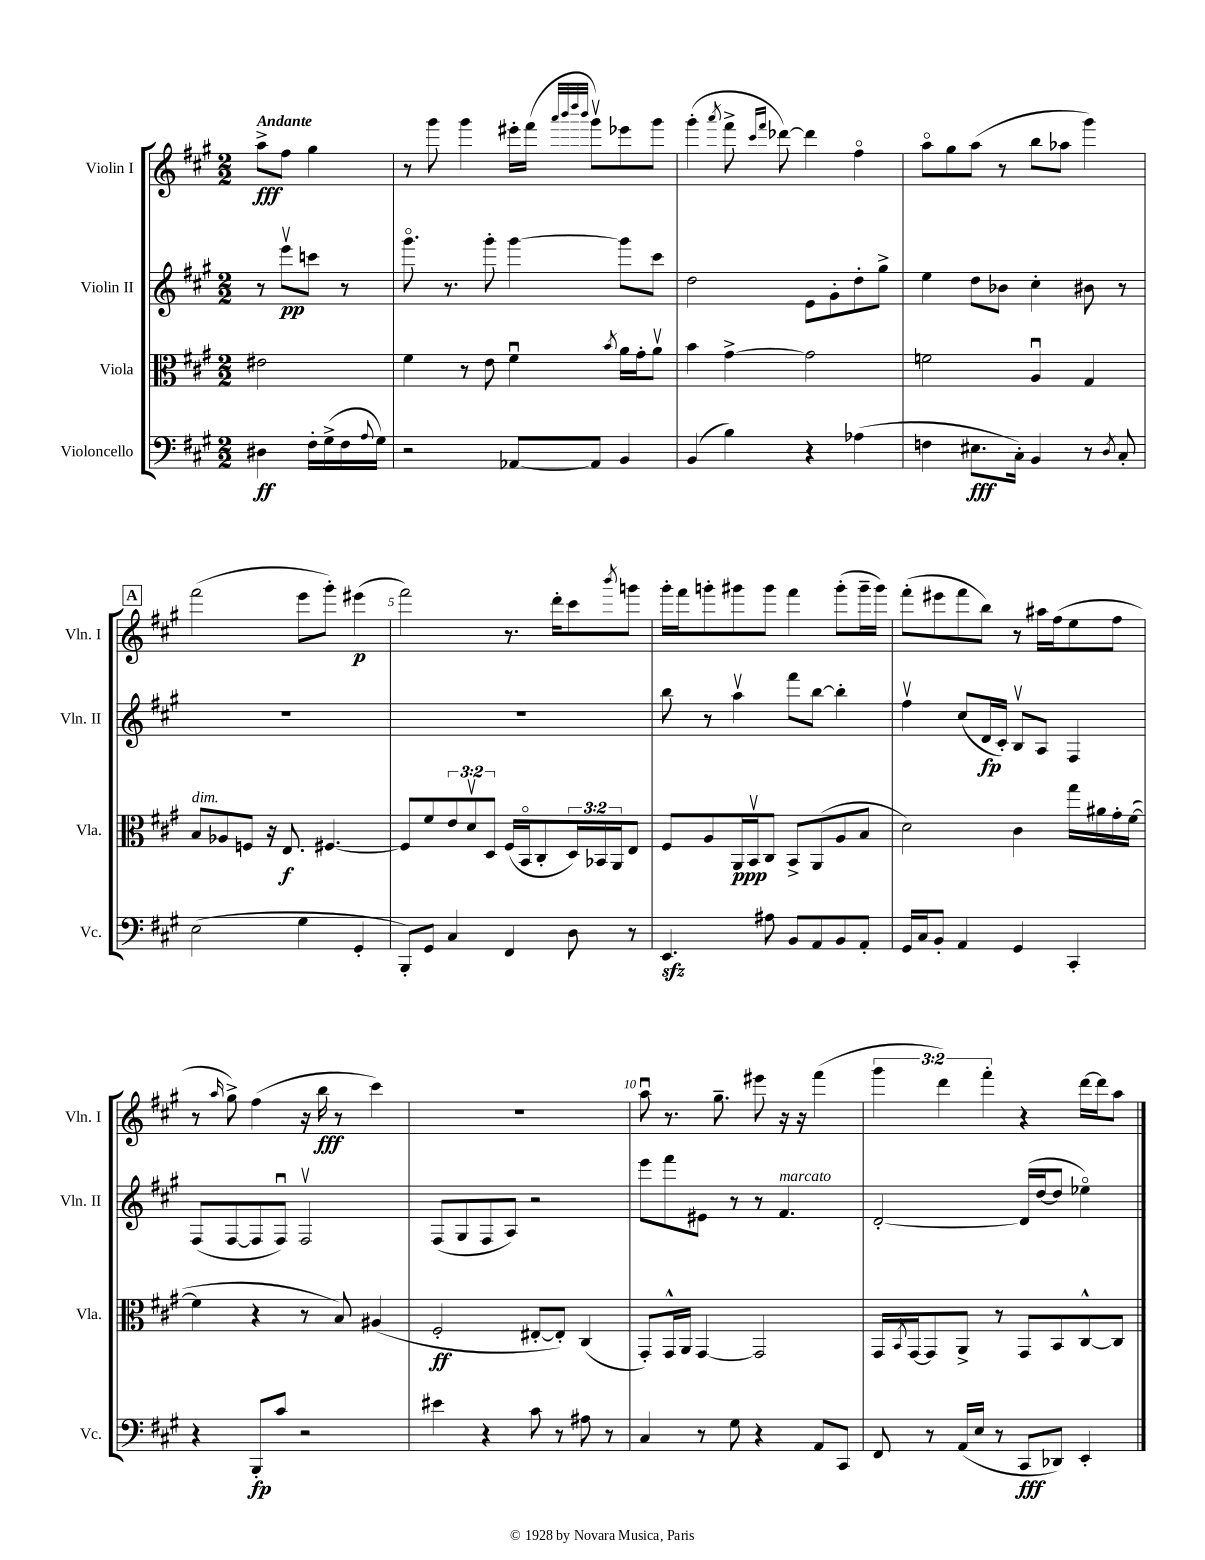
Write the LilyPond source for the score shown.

<<
\new StaffGroup <<
\new Staff = "s0" \with { instrumentName = "Violin I" shortInstrumentName = "Vln. I" } {
    \clef treble \key a \major \numericTimeSignature \time 2/2 \override Staff.TupletNumber.text = #tuplet-number::calc-fraction-text \partial 2 \tempo "Andante"
    a''8->\fff fis''8 gis''4 |
    r8 gis'''8 gis'''4 eis'''16-. fis'''16( \grace { a'''32 b'''32 d''''32 b'''32 } gis'''8\upbow) ees'''8 gis'''8 |
    gis'''4-.( \acciaccatura { a'''8 } fis'''8-> \grace { cis'''16 fis'''16 } des'''8~) des'''4 fis''4\flageolet |
    a''8\flageolet gis''8 a''8( r8 b''8 aes''8 gis'''4) |
    \mark \markup { \box "A" } fis'''2( e'''8 gis'''8-.) eis'''4\p( |
    fis'''2) r8. d'''16-. cis'''8 \acciaccatura { b'''8 } g'''8 |
    gis'''16-. fis'''16 g'''8-. gis'''8 gis'''8 fis'''4 gis'''8-.( gis'''16-- gis'''16) |
    fis'''8-.( eis'''8 fis'''8 b''8) r8 ais''16 fis''16( e''8 fis''8 |
    r8 \grace { a''16 } gis''8->) fis''4( r16 b''16\fff r8 cis'''4) |
    R1 |
    a''8\downbow r8. gis''8.-- eis'''8 r16 r16 fis'''4( |
    \tuplet 3/2 { gis'''4 d'''4) fis'''4-. } r4 d'''16~ d'''16 a''8 \bar "|." |
}
\new Staff = "s1" \with { instrumentName = "Violin II" shortInstrumentName = "Vln. II" } {
    \clef treble \key a \major \numericTimeSignature \time 2/2 \partial 2
    r8 e'''8\upbow\pp c'''8 r8 |
    gis'''8.\flageolet r8. gis'''8-. gis'''4~ gis'''8 cis'''8 |
    d''2 e'8 gis'8-. d''8-. gis''8-> |
    e''4 d''8 bes'8 cis''4-. bis'8 r8 |
    \mark \markup { \box "A" } R1 |
    R1 |
    b''8 r8 a''4\upbow fis'''8 b''8~ b''4-. |
    fis''4\upbow cis''8( d'16\fp cis'16-.) b8\upbow a8 fis4 |
    fis8( fis8~ fis8 fis8\downbow) fis2\upbow |
    fis8( gis8 fis8 a8) r2 |
    e'''8 fis'''8 eis'8 r8 r8 fis'4.^\markup { \italic "marcato" } |
    d'2~-. d'16( d''16~ d''8 ees''4\flageolet) \bar "|." |
}
\new Staff = "s2" \with { instrumentName = "Viola" shortInstrumentName = "Vla." } {
    \clef alto \key a \major \numericTimeSignature \time 2/2 \override Staff.TupletNumber.text = #tuplet-number::calc-fraction-text \partial 2
    eis'2 |
    fis'4 r8 e'8 fis'4\downbow \acciaccatura { b'8 } a'16 gis'16-. a'8\upbow |
    b'4 gis'4~-> gis'2 |
    f'2 a4\downbow gis4 |
    \mark \markup { \box "A" } b8^\markup { \italic "dim." } aes8 f8 r16 e8.\f fis4.~ |
    fis8 fis'8 \tuplet 3/2 { e'8 d'8\upbow d8 } fis16( b,16\flageolet cis8-. \tuplet 3/2 { d16) bes,16 a,16 } e8 |
    fis8 a8 a,16\ppp b,16\upbow cis8 b,8-> a,8( a8 b8 |
    d'2) cis'4 gis''16 ais'16 gis'16-. fis'16~( |
    fis'4 r4 r8 b8) ais4( |
    fis2-.\ff eis8~-. eis8-.) cis4( |
    gis,8-.) gis,16-^ a,16 gis,4~ gis,2 |
    gis,16 \acciaccatura { b,8 } gis,16~ gis,8 a,8-> r8 gis,8 b,8 cis8~-^ cis8 \bar "|." |
}
\new Staff = "s3" \with { instrumentName = "Violoncello" shortInstrumentName = "Vc." } {
    \clef bass \key a \major \numericTimeSignature \time 2/2 \partial 2
    dis4\ff fis16-. gis16->( fis16 \appoggiatura { a8 } gis16) |
    r2 aes,8~ aes,8 b,4 |
    b,4( b4) r4 aes4( |
    f4 eis8.\fff cis16-.) b,4 r8 \acciaccatura { d8 } cis8-. |
    \mark \markup { \box "A" } e2( gis4 gis,4-. |
    b,,8-.) gis,8 cis4 fis,4 d8 r8 |
    e,4.\sfz ais8 b,8 a,8 b,8 a,8-. |
    gis,16 cis16 b,8-. a,4 gis,4 cis,4-. |
    r4 b,,8-.\fp cis'8 r2 |
    eis'4 r4 cis'8 r8 ais8 r8 |
    cis4 r8 gis8 r4 a,8 cis,8 |
    fis,8 r8 a,16( e16 r8 cis,8\fff des,8) e,4-. \bar "|." |
}
>>
>>
\layout { \context { \Score \override BarNumber.break-visibility = ##(#f #t #t) barNumberVisibility = #(every-nth-bar-number-visible 5) } }
